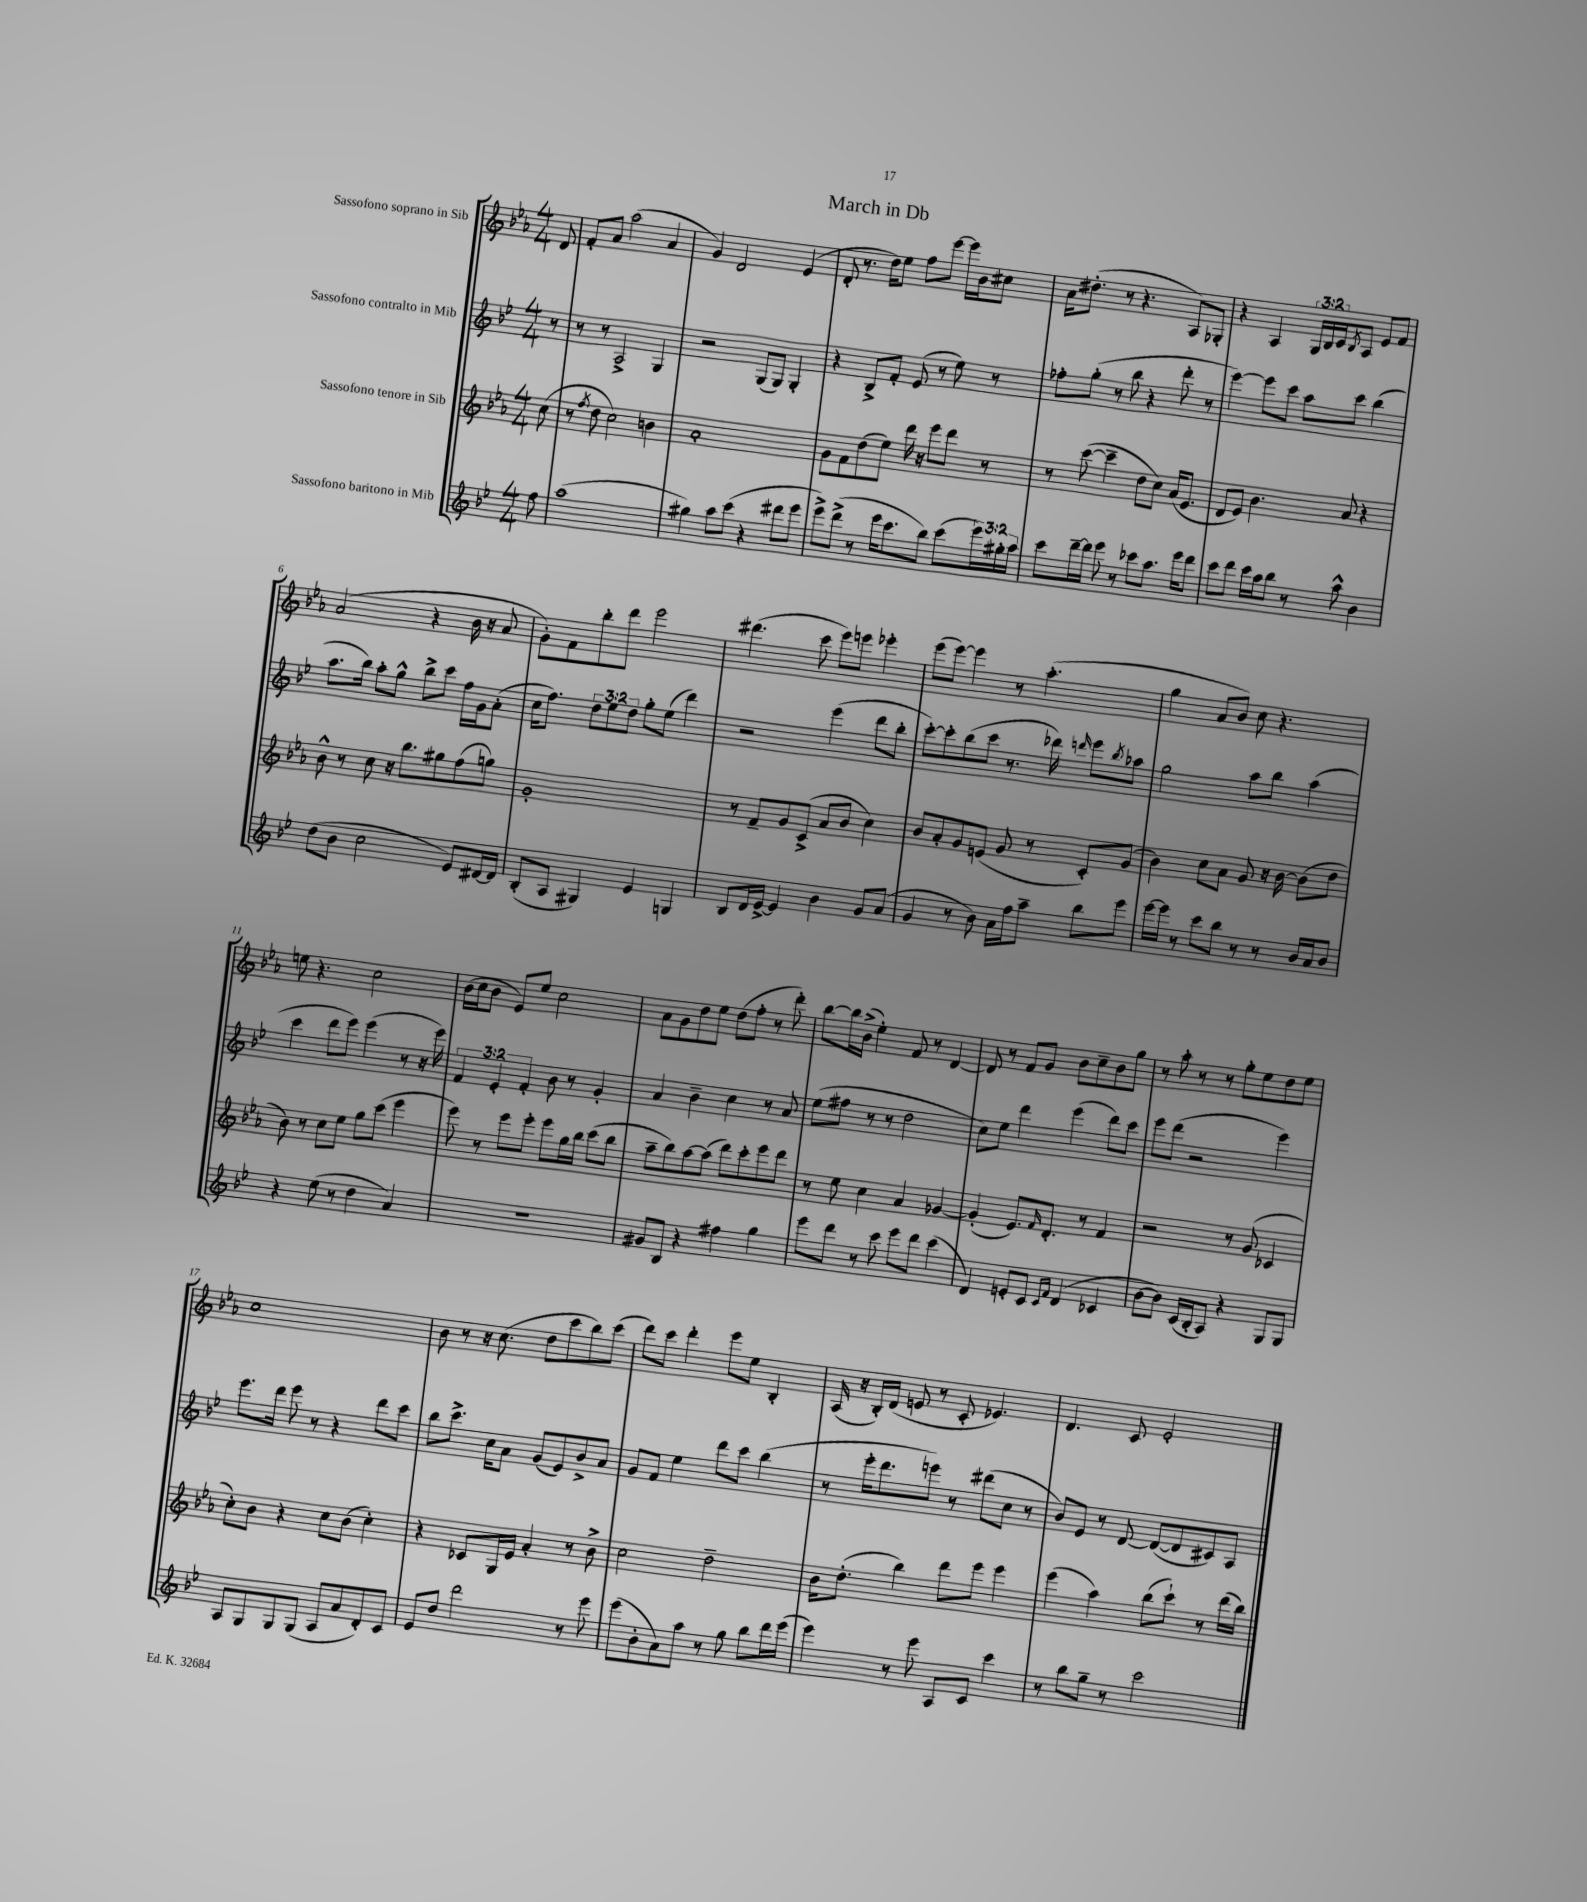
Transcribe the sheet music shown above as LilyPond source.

\header { title = "March in Db" }
<<
\new StaffGroup <<
\new Staff = "s0" \with { instrumentName = "Sassofono soprano in Sib" } {
    \clef treble \key ees \major \numericTimeSignature \time 4/4 \override Staff.TupletNumber.text = #tuplet-number::calc-fraction-text \partial 8
    d'8 |
    f'8-. aes'8 aes''2( aes'4 |
    g'4) d'2 ees'4( |
    d'8-. r8. d''16) ees''8 f''8 ees'''8~ ees'''16 bes'16 cis''8 |
    aes'16 dis''8.-.( r8 r4. aes8) ges8-. |
    r4 aes4 \tuplet 3/2 { g16 bes16 c'16 } \acciaccatura { bes8 } aes8 ees'8 f'8 |
    aes'2( r4 bes'16 r16 aes'8 |
    g'8-.) f'8 bes''8-. d'''8 ees'''2 |
    dis'''4.( c'''8 ees'''8) e'''8 ees'''4-. |
    ees'''8( ees'''8~) ees'''4 r8 aes''4.-.( |
    g''4 aes'8 bes'8) c''8 r4. |
    e''8 r4. c''2 |
    bes'16( c''16 bes'8 ees'8) ees''8 c''2 |
    aes'8 g'8 d''8 ees''8 d''8( f''8-. r8 d'''8-.) |
    bes''8~ bes''16 bes'16->( ees''4-.) f'8 r8 d'4~ |
    d'8 r8 f'8 g'8 bes'8 c''8-- bes'8 g''8 |
    r8 aes''8-. r8 r8 g''8-. ees''8 d''8 ees''8 |
    c''1 |
    bes'8 r8 r16 c''8.( d''8 c'''8 bes''8) c'''8( |
    d'''8) c'''8 d'''4-. ees'''8 ees''8 bes4-. |
    aes16( r16 bes16-.) d'16( e'8 r8 c'8-. ees'4.) |
    d'4. c'8 ees'2-. \bar "|." |
}
\new Staff = "s1" \with { instrumentName = "Sassofono contralto in Mib" } {
    \clef treble \key bes \major \numericTimeSignature \time 4/4 \override Staff.TupletNumber.text = #tuplet-number::calc-fraction-text \partial 8
    r8 |
    r8 r8 a2-> g4 |
    r2 g8( g8) g4-. |
    r4 bes8-> f'8-. ees'8( r8 ees''8) r8 |
    fes''8-. g''8-.( r8 bes''8 r4 d'''8-. r8 |
    ees'''4~) ees'''8 c'''8 a''8 c'''8 bes''4( |
    a''8. bes''16) a''8-. g''8-^ bes''8-> c'''8 f''16 g'16 a'8-.( |
    c''16 f''8.) \tuplet 3/2 { d''8 ees''8 d''8 } g''8-. ees''8( d'''4) |
    r2 ees'''4( d'''8 bes''8-. |
    c'''8~-.) c'''8-. bes''8( c'''8 r8. des'''16) \grace { d'''16 } ees'''8 \acciaccatura { bes''8 } aes''8 |
    g''2 a''8 bes''8 a''4( |
    c'''4 d'''8 ees'''8) ees'''4( r8 r16 ees'''16) |
    \tuplet 3/2 { f'4 ees'4-. f'4-. } bes'8 r8 g'4-. |
    a'4 bes'4-- c''4 r8 a'8 |
    ees''8( fis''8 r8 r8 d''2 |
    c''8) ees''8 d'''4 ees'''4( d'''8) c'''8 |
    ees'''8 d'''8( r2 ees'''4) |
    ees'''8. d'''16 ees'''8 r8 r4 d'''8 c'''8 |
    bes''8 c'''8.-> c''16 a'8 g'8( ees'8) bes'8-> a'8 |
    g'8 f'8 ees''4 d'''8 c'''8 bes''4( |
    r8 ees'''16-. d'''8. e'''8) r8 dis'''8( c''8 r8 |
    bes'8) ees'8 r8 d'8~ d'8~( d'8 cis'8) a8 \bar "|." |
}
\new Staff = "s2" \with { instrumentName = "Sassofono tenore in Sib" } {
    \clef treble \key ees \major \numericTimeSignature \time 4/4 \partial 8
    c''8( |
    r8 \acciaccatura { f''8 } d''8 c''2) b'4 |
    aes'1-. |
    g'8 f'8 d''8( ees''8) d'''16 r16 ees'''8 d'''8 r8 |
    r8 c'''8~( c'''4-- d''8 c''8) aes'16( ees'8. |
    d'8 ees'8) bes'4. aes'8 r4 |
    bes'8-^ r8 c''8 r16 bes''8. gis''8 f''8( g''8) |
    g'1-. |
    r8 f'8-- g'8 c'8->( aes'8 bes'8 c''4) |
    bes'8 aes'8-. g'8 e'8( g'8 r8 c'8-.) g'8( |
    bes'4) c''8 aes'8 g'8 r16 bes'16~ bes'8( d''8 |
    bes'8) r8 c''8 ees''8 g''8 c'''8( ees'''4 |
    ees'''8) r8 ees'''8 ees'''8-. ees'''8 g''16 bes''16 c'''8( bes''8 |
    aes''8-- bes''8) aes''8~ aes''8( d'''8) c'''8-. ees'''8 d'''8 |
    r8 ees''8 c''4 aes'4 ges'4~ |
    ges'4-.( ees'8.) \grace { f'16 } d'8.-. r8 f'4 |
    r2 r8 g'8( ces'4 |
    c''8-.) bes'8 r4 c''8 bes'8( c''4-.) |
    r4 ces'8 g16 ees'16 aes'4-. r8 bes'8-> |
    c''2 d''2-- |
    bes'16 d''8.-.( bes''4) d'''8 ees'''8 ees'''4 |
    ees'''4( aes''4) bes''8( c'''8-!) r8 d'''16( bes''16) \bar "|." |
}
\new Staff = "s3" \with { instrumentName = "Sassofono baritono in Mib" } {
    \clef treble \key bes \major \numericTimeSignature \time 4/4 \override Staff.TupletNumber.text = #tuplet-number::calc-fraction-text \partial 8
    f''8 |
    a''1( |
    gis''4) a''8 c'''8( r4 dis'''8 ees'''8 |
    ees'''8->) d'''8->( r8 ees'''16 c'''8. bes''8) c'''8( \tuplet 3/2 { ees'''16) gis''16-. a''16 } |
    c'''8 d'''16~-- d'''16 ees'''8 r8 ces'''8 a''8. ees'''16 d'''8 |
    c'''8 d'''8 c'''16 a''16 bes''8 r8 a''8-^ bes'4 |
    d''8( bes'8 c''2 ees'8) dis'16~ dis'16 |
    bes8-.( a8 gis4) ees'4 g4 |
    bes8 d'16 ees'16~-> ees'4 bes'4 g'8 a'8( |
    g'4 r8 bes'8) a'16 f''16 a''8-- bes''8 ees'''8 |
    ees'''16~ ees'''16 r8 c'''8 bes''8 r8 r8 bes'16 a'16 bes'8 |
    r4 ees''8( r8 d''4 a'4) |
    R1 |
    gis'8 bes8 r4 fis''4 g''4 |
    ees'''8 d'''8 r8 c'''8 ees'''8 d'''8 c'''4( |
    d'4) e'8-. c'8 \grace { c'16 f'16 } d'4( ces'4 |
    bes'8~ bes'8) c'16( bes16-. a8) r4 g8 g8 |
    a8 g8 g8 g8( a8 a'8 d'8-.) c'8 |
    ees'8 d''8 d'''2 r8 ees'''8 |
    ees'''8( bes'8-. a'8) a''8 r8 g''8 bes''8 d'''16 ees'''16( |
    ees'''4) r8 ees'''8 a8 c'8 c'''4 |
    r8 bes''8 g''8-- r8 c'''2 \bar "|." |
}
>>
>>
